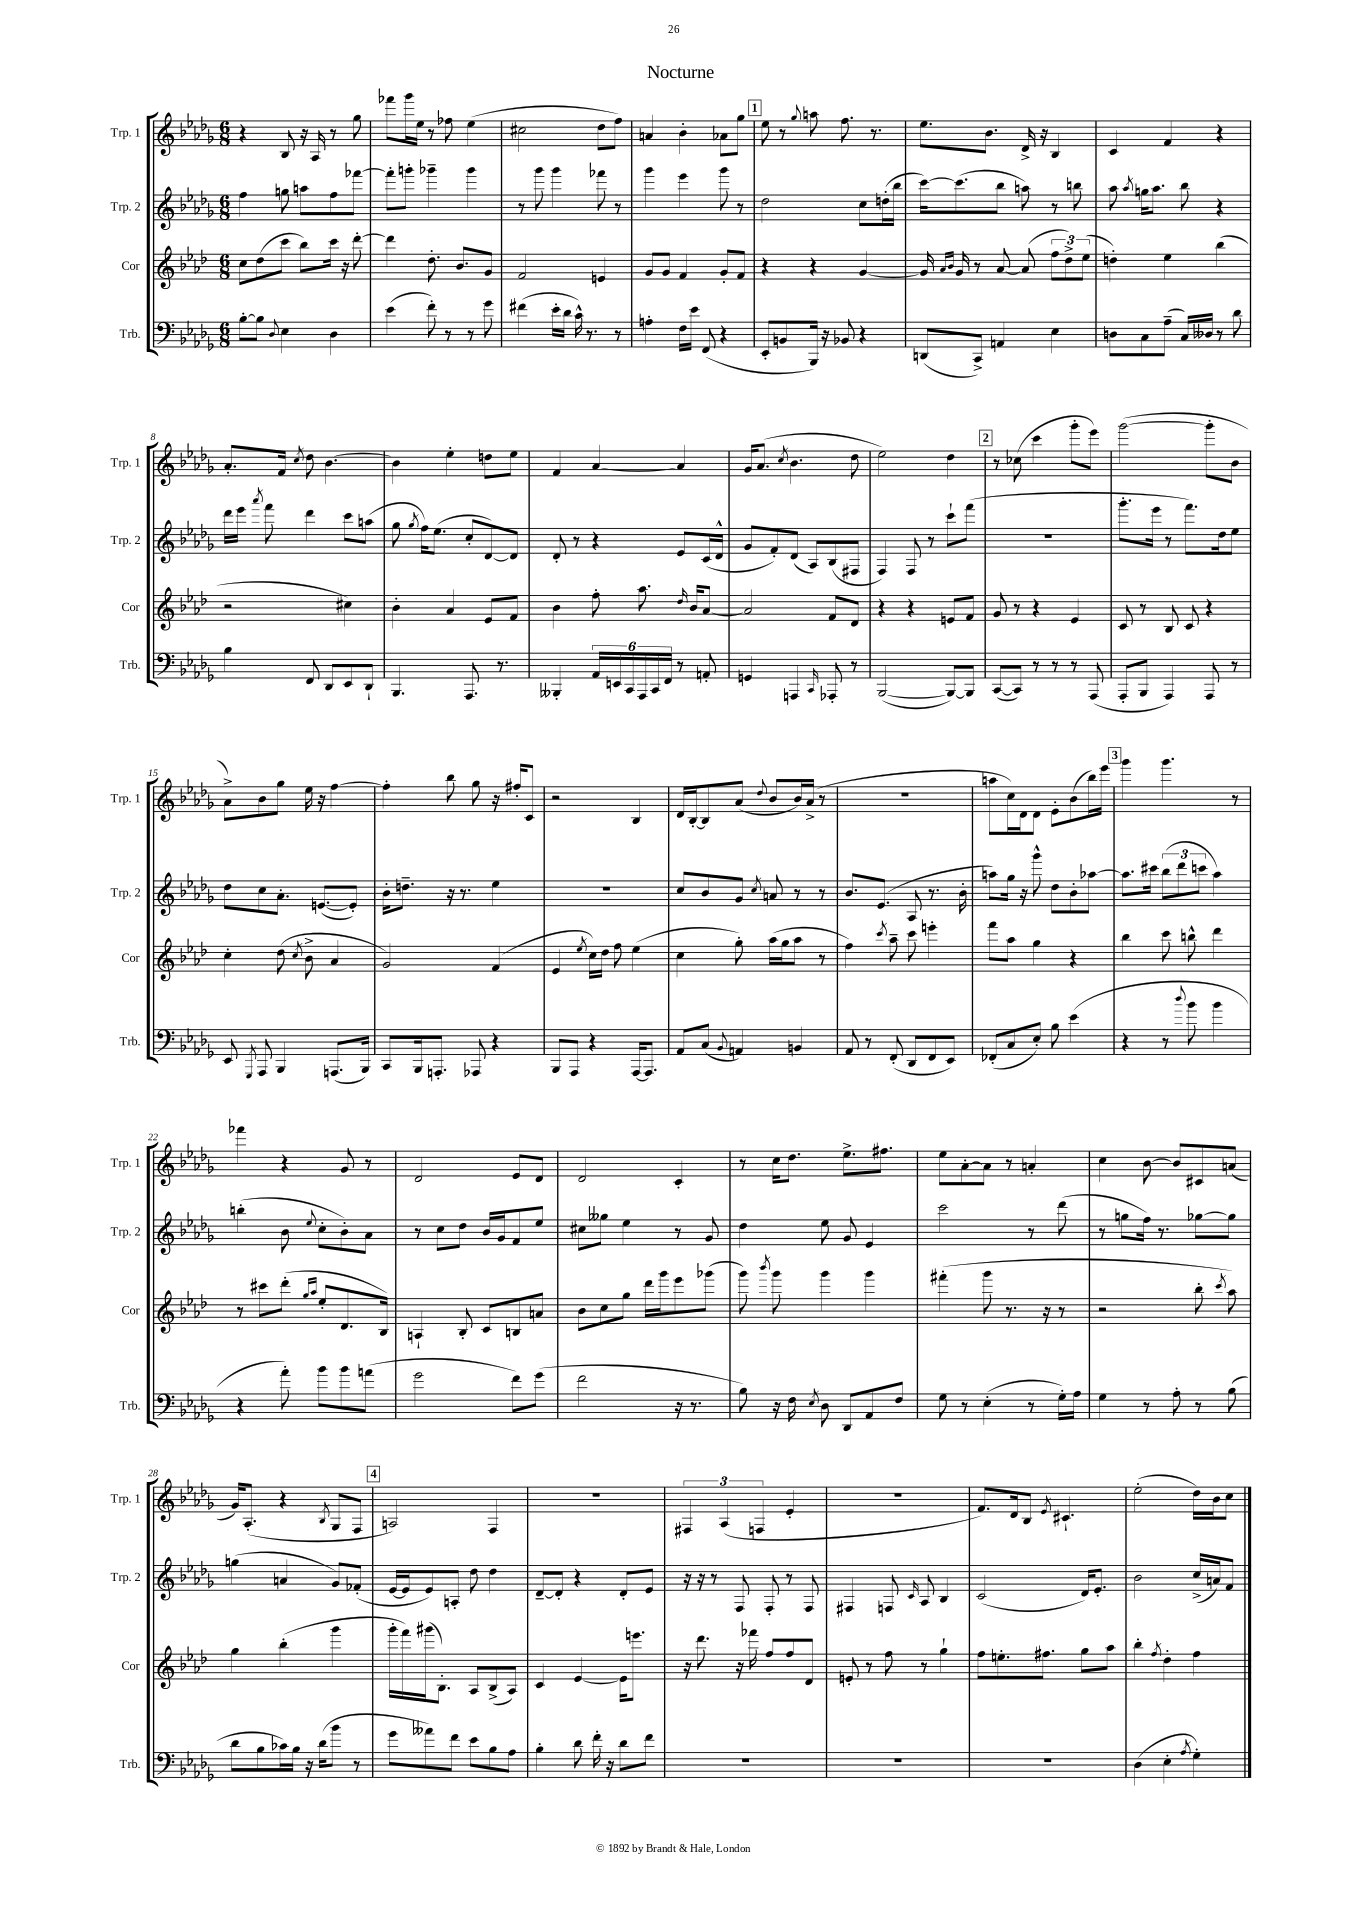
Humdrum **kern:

**kern	**kern	**kern	**kern
*staff4	*staff3	*staff2	*staff1
*clefF4	*clefG2	*clefG2	*clefG2
*k[b-e-a-d-g-]	*k[b-e-a-d-]	*k[b-e-a-d-g-]	*k[b-e-a-d-g-]
*M6/8	*M6/8	*M6/8	*M6/8
[8B-'	8cc	4ff	4r
8B-]	(8dd-	.	.
8qqD-	.	.	.
4E-	8ccc	8gg	8B-
.	8bb-)	8aa	16r
.	.	.	16A-
4D-	16ccc	8ff	8r
.	16r	.	.
.	[8ddd-'	[8fff-	8gg-
=	=	=	=
(4e-	4ddd-]	8fff-']	8fff-
.	.	8ggg'	16ggg-
.	.	.	16ee-
8f')	8.dd-'	4ggg-~	8r
8r	.	.	8ff-
.	8.b-	.	.
8r	.	4ggg-	(4ee-
8g-	8g	.	.
=	=	=	=
(4f#	2f	8r	2cc#
.	.	8ggg-	.
16e-'	.	4ggg-	.
16d-	.	.	.
16c^^)	.	.	.
8.r	.	.	.
.	4e	8fff-	8dd-
8r	.	8r	8ff)
=	=	=	=
4A'	8g	4ggg-	4a
.	8g	.	.
16F	4f	4eee-	4b-'
16e-	.	.	.
(8FF	.	.	.
4r	8g'	8ggg-	8a-
.	8f	8r	8gg-
=	=	=	=
8EE-'	4r	2dd-	8ee-
8BB	.	.	8r
.	.	.	8qqgg-
16BBB-)	4r	.	8aa
16r	.	.	.
8BB-	.	.	8.ff
4r	[4g	8cc	.
.	.	.	8.r
.	.	(16dd'	.
.	.	16bb-	.
=	=	=	=
(8DD	16g]	[16ccc)	8.ee-
.	16qqa-	.	.
.	16qqb-	.	.
.	16g	(8.ccc]	.
8CC^)	8r	.	.
.	.	.	8.b-
4AA	[8a-	8bb-	.
.	(8a-]	8aa)	16d-^
.	.	.	16r
4E-	12ff	8r	4B-
.	12dd-^)	.	.
.	.	8bb	.
.	(12ee-	.	.
=	=	=	=
8D	4dd')	8aa-	4c
.	.	8qaa-	.
8C	.	16gg	.
.	.	8.aa-	.
(8A-~	4ee-	.	4f
16C)	.	8bb-	.
16D--	.	.	.
8r	(4bb-	4r	4r
8d-	.	.	.
=	=	=	=
4B-	2r	16ddd-	8.a-'
.	.	16eee-	.
.	.	8qaaa-	.
.	.	8fff	.
.	.	.	16f
.	.	.	8qcc
8FF	.	4ddd-	8dd-
8DD-	.	.	[4.b-
8EE-	4cc#)	8ccc	.
8DD-`	.	(8aa	.
=	=	=	=
4.BBB-	4b-'	8gg-	4b-]
.	.	8qgg-	.
.	.	16ff)	.
.	.	(8.ee-	.
.	4a-	.	4ee-'
8.AAA-	.	8cc'	.
.	8e-	[8d-)	8dd
8.r	.	.	.
.	8f	8d-]	8ee-
=	=	=	=
4BBB--'	4b-	8d-'	4f
.	.	8r	.
24AA-	8ff'	4r	[4a-
24EE	.	.	.
24CC	.	.	.
24AAA-	8.aa-	.	.
24CC	.	.	.
24FF	.	.	.
8r	.	8e-	4a-]
.	16qqdd-	.	.
.	16b-	.	.
8AA'	[8a-	(16c	.
.	.	16d-^^	.
=	=	=	=
4GG	2a-]	8g-	16g-
.	.	.	(8.a-
.	.	8f')	.
.	.	.	8qcc
4AAA	.	(8d-	4.b-
.	.	8A-)	.
16qqCC	.	.	.
8AAA-'	8f	(8B-	.
8r	8d-	8F#	8dd-
=	=	=	=
([2BBB-	4r	4F)	2ee-)
.	4r	8F	.
.	.	8r	.
8BBB-_)	8e	8ccc`	4dd-
8BBB-]	8f	(8fff	.
=	=	=	=
([8CC	8g	2.r	8r
8CC])	8r	.	(8cc-
8r	4r	.	4ccc
8r	.	.	.
8r	4e-	.	8ggg-'
(8AAA-	.	.	8eee-)
=	=	=	=
8AAA-'	8c	8.ggg-'	([2ggg-
8BBB-	8r	.	.
.	.	16eee-	.
4AAA-)	8B-	8r	.
.	8c	8.fff)	.
8AAA-	4r	.	8ggg-']
.	.	16dd-	.
8r	.	8ee-	8b-
=	=	=	=
8EE-	4cc'	8dd-	8a-^)
8qGGG-	.	.	.
8AAA-	.	8cc	8b-
4BBB-	(8dd-	8.a-'	8gg-
.	8qcc	.	.
.	8b-^	.	16ee-
.	.	([8.e	16r
(8.AAA	4a-	.	[4ff
.	.	8e'])	.
16BBB-)	.	.	.
=	=	=	=
8CC	2g)	16b-'	4ff']
.	.	8.dd~	.
16BBB-	.	.	.
8.AAA'	.	.	.
.	.	16r	8bb-
.	.	8.r	.
8AAA-	.	.	8gg-
4r	(4f	4ee-	16r
.	.	.	16ff#'
.	.	.	8c
=	=	=	=
8BBB-	4e-	2.r	2r
8AAA-	.	.	.
.	8qee-	.	.
4r	16cc)	.	.
.	16dd-	.	.
.	8ff	.	.
[16AAA-	(4ee-	.	4B-
8.AAA-]	.	.	.
=	=	=	=
8AA-	4cc	8cc	16d-
.	.	.	[16B-'
(8C	.	8b-	8B-]
8qqBB-	.	.	.
4AA)	8gg')	8g-	(8a-
.	.	8qcc	8qqdd-
.	(16aa-	8a	8b-
.	16gg	.	.
4BB	8aa-	8r	16b-)
.	.	.	(16a-^
.	8r	8r	8r
=	=	=	=
8AA-	4ff)	8.b-	2.r
8r	.	.	.
.	.	(8.e-	.
.	8qccc	.	.
(8FF'	8aa-~	.	.
8DD-	8ccc	8A-	.
8FF	4eee'	8.r	.
8EE-)	.	.	.
.	.	16b-'	.
=	=	=	=
(8FF-'	8fff	8aa)	8aa
8C	8aa-	16gg-	16cc)
.	.	16r	16d-
8E-')	4gg	8ggg-^^	8d-
8B-	.	8dd-	8e-'
(4e-	4r	8b-'	(8b-
.	.	[8aa-	16bb-)
.	.	.	16eee-
=	=	=	=
4r	4bb-	8.aa-]	4ggg-
.	.	16ccc#	.
8r	8ccc	(12bb-	4.ggg-
.	.	12ddd-	.
8qqdd-	.	.	.
8b-	8bb^^	.	.
.	.	12ccc	.
4b-	4ddd-	4aa-)	.
.	.	.	8r
=	=	=	=
4r	8r	(4bb'	4fff-
.	8ccc#	.	.
8a-')	(8ddd-'	8b-	4r
.	16qqgg	.	.
.	16qqaa-	8qqee-	.
8b-	8ee-'	8cc'	.
8b-	8.d-	8b-')	8g-
(8a	.	8a-	8r
.	16B-)	.	.
=	=	=	=
2g-	4A`	8r	2d-
.	.	8cc	.
.	8B-'	8dd-	.
.	8c	16b-	.
.	.	16g-	.
8f)	8B	8f	8e-
(8g-	8a	8ee-	8d-
=	=	=	=
2f	8b-	8cc#	2d-
.	8cc	8gg--	.
.	8gg	4ee-	.
.	16ddd-	.	.
.	16ggg	.	.
16r	8eee-	8r	4c'
8.r	.	.	.
.	(8ggg-	8g-	.
=	=	=	=
8B-)	8ggg)	4dd-	8r
.	8qbbb-	.	.
16r	8ggg	.	16cc
16F	.	.	8.dd-
8qE-	.	.	.
8D-	4ggg	8ee-	.
8DD-	.	8g-	8.ee-^
8AA-	4ggg	4e-	.
.	.	.	8.ff#
8F	.	.	.
=	=	=	=
8G-	(4fff#'	2ccc	8ee-
8r	.	.	[8a-'
(4E-'	8ggg	.	8a-]
.	8.r	.	8r
8r	.	8r	4a'
.	16r	.	.
16G-')	8r	(8ddd-	.
16A-	.	.	.
=	=	=	=
4G-	2r	8r	4cc
.	.	8gg	.
8r	.	16ff)	[8b-
.	.	8.r	.
8A-'	.	.	8b-]
8r	8bb-'	[8gg-	8c#
.	8qccc	.	.
(8B-	8aa-)	8gg-]	(8a
=	=	=	=
8d-	4gg	(4gg	16g-)
.	.	.	(8.A-'
8B-	.	.	.
16c-)	(4bb-'	4a	4r
16B-	.	.	.
16r	.	.	.
(16d-	.	.	.
.	.	.	8qB-
8b-	4ggg	8g-)	8G-
8r	.	(8f-'	8F
=	=	=	=
8g-	16ggg'	[16e-	2A)
.	16fff)	16e-]	.
8a--)	(16ggg#	8e-)	.
.	8.B-')	.	.
8f	.	8A'	.
8e-	8A-	8dd-	.
8B-	(8B-^	4dd-	4F
8A-	8A-)	.	.
=	=	=	=
4B-'	4c	[8d-~	2.r
.	.	8d-']	.
8d-	[4e-	4r	.
16f'	.	.	.
16r	.	.	.
8d-	16e-]	8d-'	.
.	8.eee	.	.
8f	.	8e-	.
=	=	=	=
2.r	16r	16r	6F#
.	8.ddd-	16r	.
.	.	8r	.
.	.	.	(6A-
.	16r	8F	.
.	16fff-	.	.
.	.	.	6F
.	8ff	8F'	.
.	8ff	8r	4e-'
.	8d-	8F	.
=	=	=	=
2.r	8e'	4F#	2.r
.	8r	.	.
.	8ff	8F	.
.	.	16qqc	.
.	8r	8A-	.
.	4gg`	4B-	.
=	=	=	=
2.r	8ff	(2c	8.f)
.	8.ee'	.	.
.	.	.	16d-
.	.	.	8B-
.	8.ff#	.	.
.	.	.	8qe-
.	.	.	4.c#`
.	8gg	16d-)	.
.	.	8.e-'	.
.	8aa-	.	.
=	=	=	=
(4D-	4bb-'	2b-	(2ee-'
.	8qff	.	.
4E-'	4dd-'	.	.
8qA-	.	.	.
4G-')	4ff	(16cc^	16dd-)
.	.	16a)	16b-
.	.	8f	8cc
==	==	==	==
*-	*-	*-	*-
